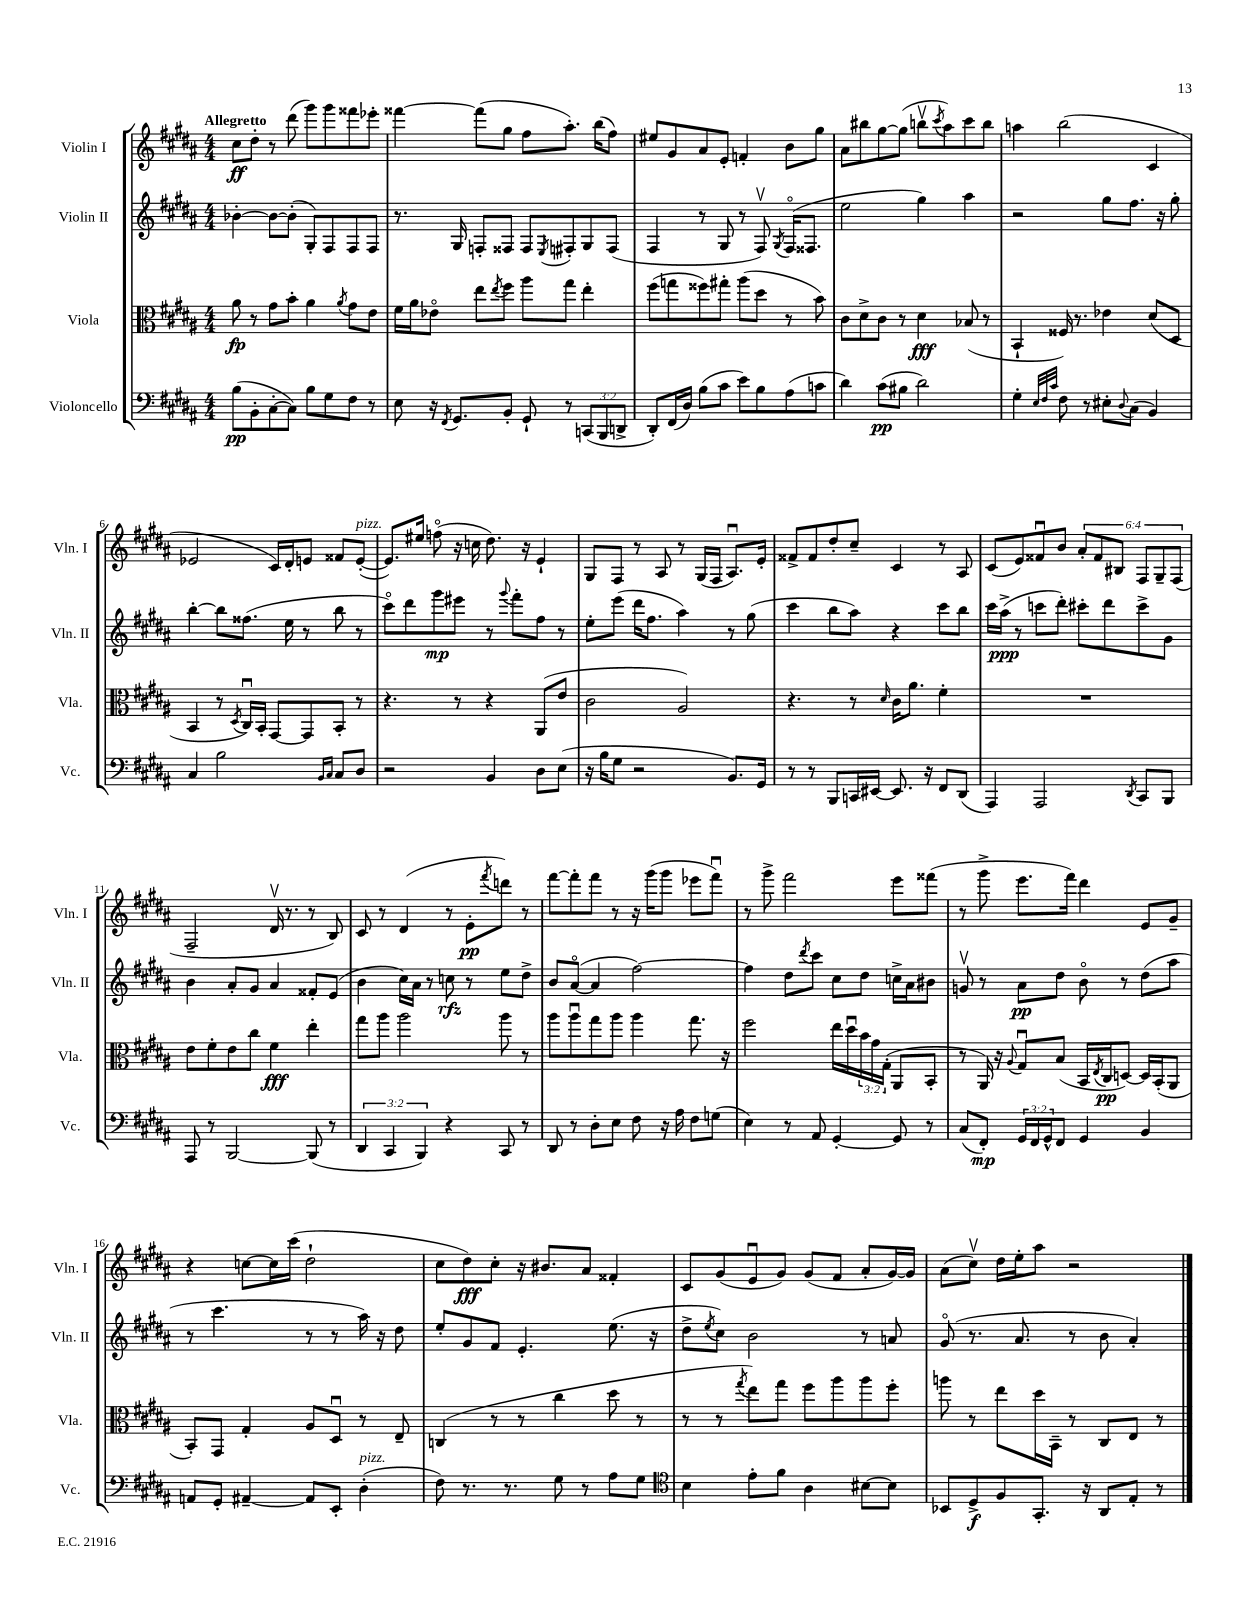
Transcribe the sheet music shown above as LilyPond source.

<<
\new StaffGroup <<
\new Staff = "s0" \with { instrumentName = "Violin I" shortInstrumentName = "Vln. I" } {
    \clef treble \key b \major \numericTimeSignature \time 4/4 \override Staff.TupletNumber.text = #tuplet-number::calc-fraction-text \tempo "Allegretto"
    cis''8\ff dis''8-. r8 dis'''8( gis'''8) gis'''8 fisis'''8 ees'''8-. |
    fisis'''4~ fisis'''8( gis''8 fis''8 ais''8.-.) b''16( fis''8) |
    eis''8 gis'8 ais'8 e'8-. f'4-. b'8 gis''8 |
    ais'8 bis''8 gis''8~ gis''8( b''8\upbow \acciaccatura { cis'''8 } ais''8) cis'''8 b''8 |
    a''4 b''2( cis'4 |
    ees'2 cis'16) dis'16-. e'8 fisis'8 e'8~-.^\markup { \italic "pizz." }( |
    e'8.) eis''16 f''8\flageolet( r16 c''16 dis''8.) r16 e'4-! |
    gis8 fis8 r8 ais8 r8 gis16( fis16 ais8.\downbow) e'16-. |
    fisis'8-> fisis'8 dis''8-. cis''8-- cis'4 r8 ais8 |
    cis'8( e'8) fisis'8\downbow b'8 \tuplet 6/4 { ais'8-. fisis'8 bis8 fis8 gis8-- fis8( } |
    fis2-- dis'16\upbow r8. r8 b8) |
    cis'8 r8 dis'4( r8 e'8-.\pp \acciaccatura { fis'''8 } d'''8) r8 |
    fis'''8~ fis'''8-. fis'''8 r8 r16 gis'''16( gis'''8 ees'''8 fis'''8\downbow) |
    r8 gis'''8-> fis'''2 e'''8 fisis'''8( |
    r8 gis'''8-> e'''8. fis'''16) dis'''4 e'8 gis'8-- |
    r4 c''8~ c''16 cis'''16( dis''2-! |
    cis''8 dis''8\fff) cis''8-. r16 bis'8. ais'8 fisis'4-. |
    cis'8 gis'8( e'8\downbow gis'8) gis'8( fis'8 ais'8-. gis'16~) gis'16 |
    ais'8( cis''8\upbow) dis''16 e''16-. ais''8 r2 \bar "|." |
}
\new Staff = "s1" \with { instrumentName = "Violin II" shortInstrumentName = "Vln. II" } {
    \clef treble \key b \major \numericTimeSignature \time 4/4
    bes'4~-. bes'8~ bes'8-.( gis8-.) fis8 fis8 fis8 |
    r8. gis16 f8-. fisis8 fisis8 \acciaccatura { e8 } fis8-. gis8 fis8( |
    fis4 r8 gis8 r8 fis8\upbow) \acciaccatura { gis8 } fis16\flageolet( fisis8. |
    e''2 gis''4) ais''4 |
    r2 gis''8 fis''8. r16 gis''8-. |
    b''4~-. b''8 fisis''8.( e''16 r8 b''8 r8 |
    cis'''8\flageolet) dis'''8 gis'''8\mp eis'''8 r8 \appoggiatura { gis'''8 } fis'''8-. fis''8 r8 |
    e''8-. e'''8( dis'''16 fis''8. ais''4) r8 gis''8( |
    cis'''4 b''8 ais''8) r4 cis'''8 b''8 |
    cis'''16 ais''16->\ppp( r8 c'''8 dis'''8-.) cis'''8-. dis'''8 cis'''8-> gis'8 |
    b'4 ais'8-. gis'8 ais'4 fisis'8-. e'8( |
    b'4 cis''16) ais'16 r8 c''8\rfz r8 e''8 dis''8-> |
    b'8 ais'8~\flageolet( ais'4 fis''2~) |
    fis''4 dis''8 \acciaccatura { dis'''8 } cis'''8 cis''8 dis''8 c''16-> ais'16 bis'8 |
    g'8\upbow r8 ais'8\pp dis''8 b'8\flageolet r8 dis''8( ais''8 |
    r8 cis'''4. r8 r8 ais''16) r16 dis''8 |
    e''8-. gis'8 fis'8 e'4.-. e''8.( r16 |
    dis''8-> \acciaccatura { e''8 } cis''8) b'2 r8 a'8 |
    gis'8\flageolet( r8. ais'8. r8 b'8 ais'4-.) \bar "|." |
}
\new Staff = "s2" \with { instrumentName = "Viola" shortInstrumentName = "Vla." } {
    \clef alto \key b \major \numericTimeSignature \time 4/4 \override Staff.TupletNumber.text = #tuplet-number::calc-fraction-text
    ais'8\fp r8 gis'8 b'8-. ais'4 \acciaccatura { ais'8 } gis'8 e'8 |
    fis'16 ais'16 ees'8\flageolet e''8 \acciaccatura { e''8 } fis''8 ais''8 gis''8 e''4-. |
    fis''8( g''8 fisis''8) gis''8-. ais''8( dis''8 r8 b'8) |
    cis'8 dis'8-> cis'8 r8 dis'4\fff bes8( r8 |
    b,4-! fisis16) r8. ees'4 dis'8( dis8 |
    b,4 r8 \acciaccatura { dis8 } cis16\downbow) b,16-. gis,8~ gis,8 b,8-. r8 |
    r4. r8 r4 ais,8( e'8 |
    cis'2 ais2) |
    r4. r8 \grace { dis'16 } cis'16 ais'8. fis'4-. |
    R1 |
    e'8 fis'8-. e'8 cis''8 fis'4\fff e''4-. |
    gis''8 ais''8 ais''2 ais''8 r8 |
    ais''8 ais''8\downbow gis''8 ais''8 ais''4 gis''8. r16 |
    fis''2 e''16 dis''16\downbow \tuplet 3/2 { b'16 gis'16 gis16-.( } ais,8 b,8-. |
    r8 ais,16) r16 \appoggiatura { ais8 } gis8\downbow b8( b,16 \acciaccatura { e8 } cis16\pp d8~) d16 b,16-.( ais,8 |
    b,8-.) gis,8 gis4-. ais8 dis8\downbow r8 e8-- |
    c4( r8 r8 cis''4 dis''8 r8 |
    r8 r8 \acciaccatura { gis''8 } e''8) gis''8 fis''8 ais''8 ais''8 fis''8-. |
    a''8 r8 e''8 dis''16 b,16-- r8 cis8 e8 r8 \bar "|." |
}
\new Staff = "s3" \with { instrumentName = "Violoncello" shortInstrumentName = "Vc." } {
    \clef bass \key b \major \numericTimeSignature \time 4/4 \override Staff.TupletNumber.text = #tuplet-number::calc-fraction-text
    b8\pp( b,8-. cis8~-. cis8) b8 gis8 fis8 r8 |
    e8 r16 \acciaccatura { fis,8 } gis,8. b,8-. gis,8-! r8 \tuplet 3/2 { c,8( b,,8 d,8-> } |
    dis,8-.) fis,16( dis16) b8( cis'8 e'8) b8 ais8( c'8 |
    dis'4) cis'8\pp( bis8 dis'2) |
    gis4-. \grace { e32 fis32 cis'32 } fis8 r8 eis8-. \appoggiatura { dis8 } cis8( b,4) |
    cis4 b2 \grace { b,16 cis16 } cis8 dis8 |
    r2 b,4 dis8 e8( |
    r16 b16 gis8 r2 b,8.) gis,16 |
    r8 r8 b,,8 c,16 eis,16~ eis,8. r16 fis,8 dis,8( |
    ais,,4) ais,,2 \acciaccatura { dis,8 } cis,8 b,,8 |
    ais,,8 r8 b,,2~ b,,8( r8 |
    \tuplet 3/2 { dis,4 cis,4 b,,4) } r4 cis,8 r8 |
    dis,8 r8 dis8-. e8 fis8 r16 ais16 fis8 g8( |
    e4) r8 ais,8 gis,4~-. gis,8 r8 |
    cis8( fis,8-.\mp) \tuplet 3/2 { gis,16 fis,16 gis,16-^ } fis,8 gis,4 b,4 |
    a,8 gis,8-. ais,4~-- ais,8 e,8-. dis4-.^\markup { \italic "pizz." }( |
    fis8) r8. r8. gis8 r8 ais8 gis8 |
    \clef tenor b4 e'8-. fis'8 ais4 bis8~ bis8 |
    bes,8 dis8->\f fis8 gis,8.-. r16 ais,8 e8-. r8 \bar "|." |
}
>>
>>
